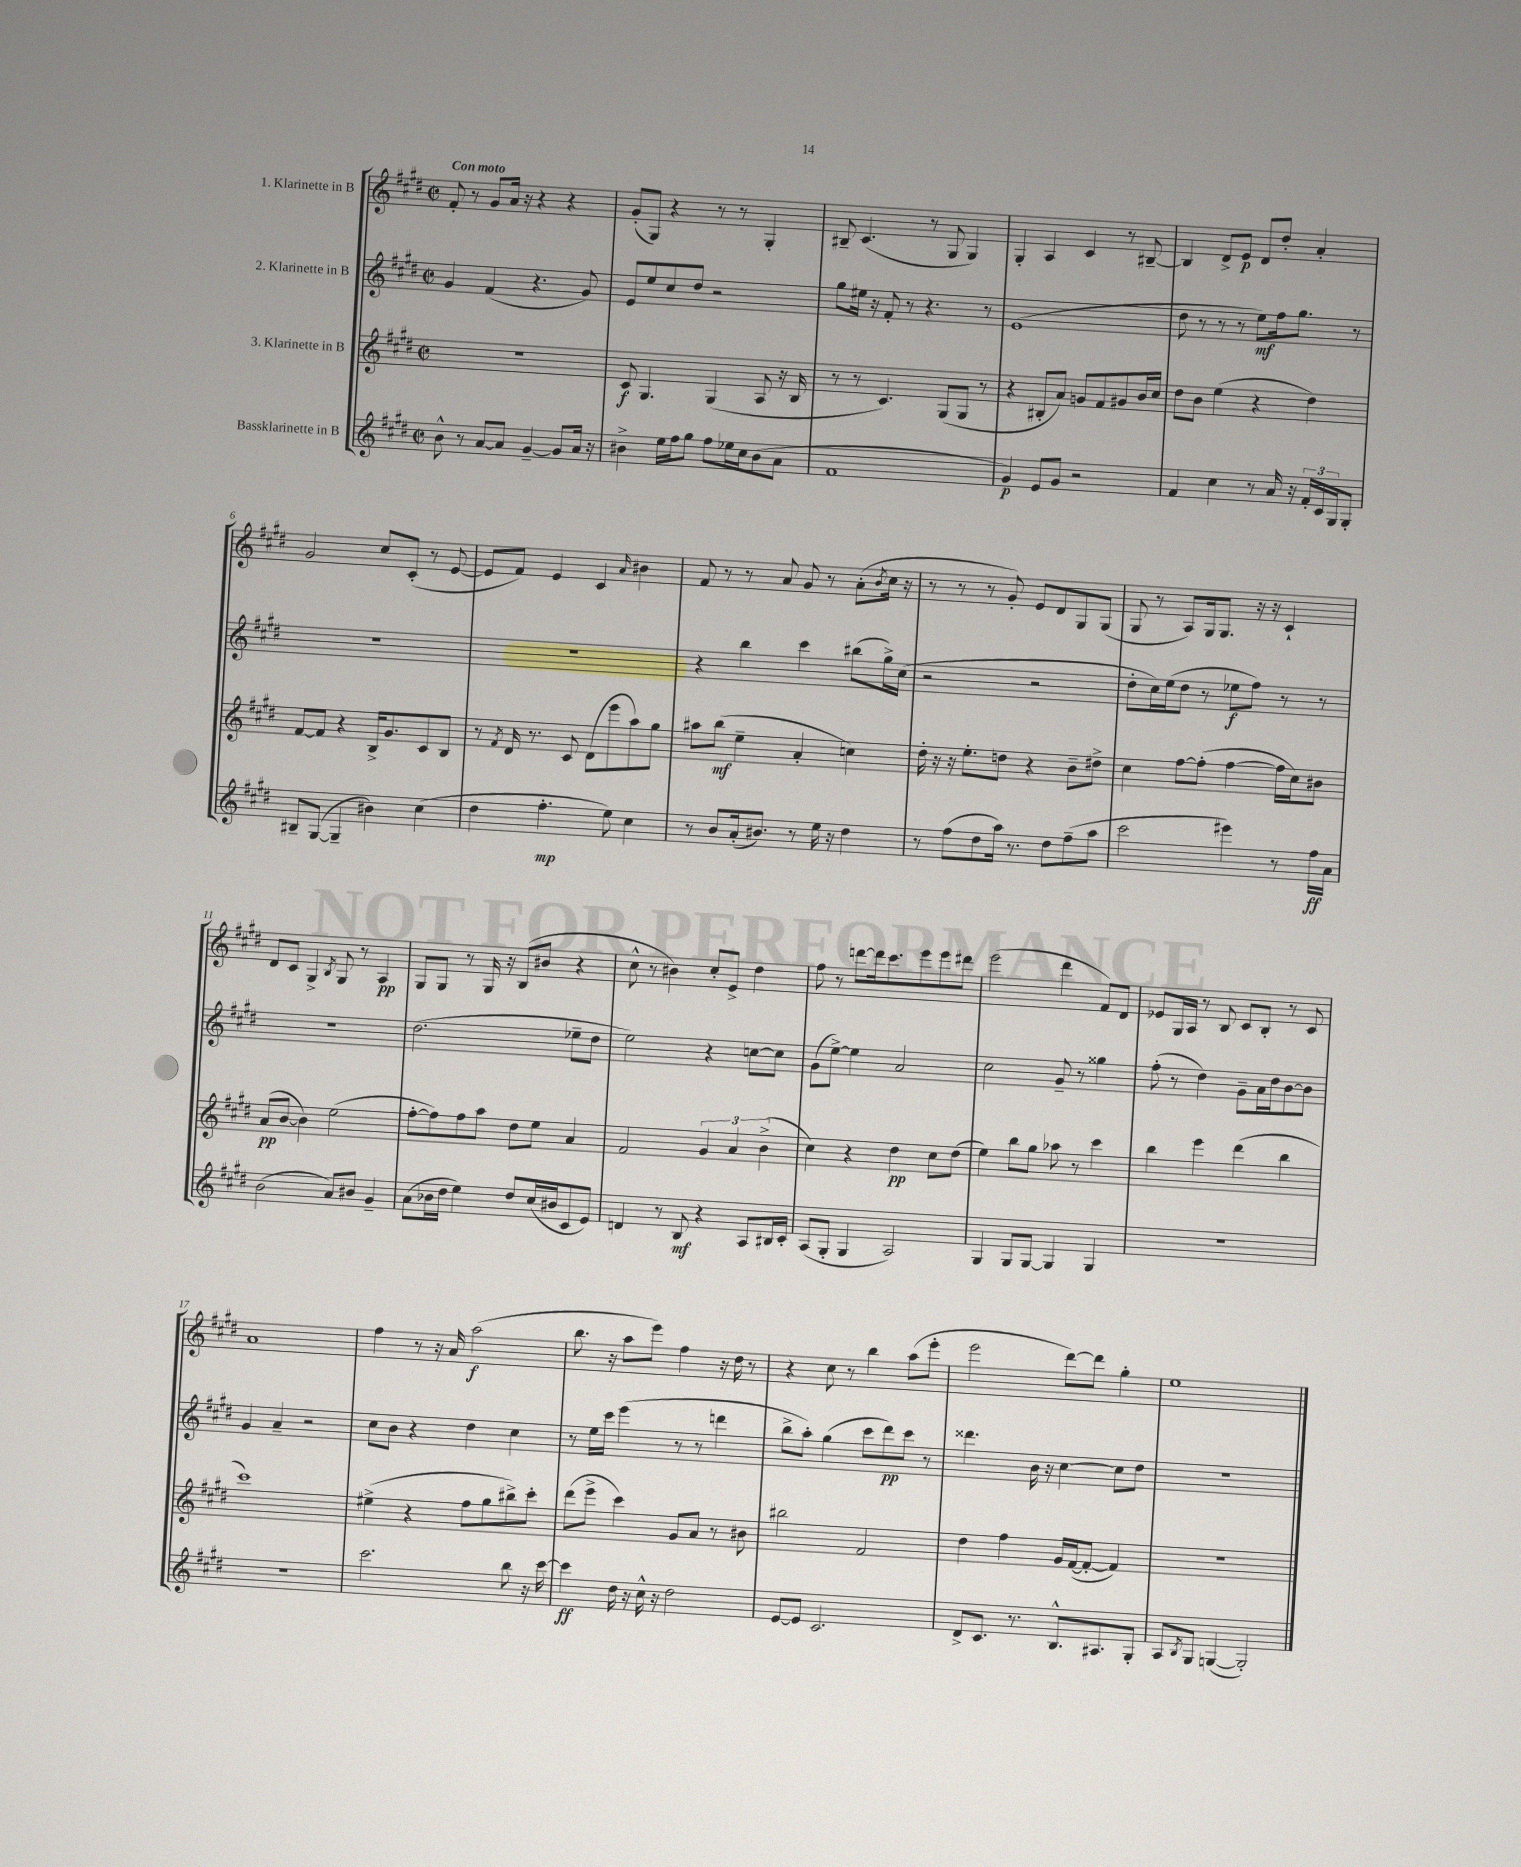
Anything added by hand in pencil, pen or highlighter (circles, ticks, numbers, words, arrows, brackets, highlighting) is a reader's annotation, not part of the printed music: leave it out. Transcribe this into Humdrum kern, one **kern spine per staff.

**kern	**dynam	**kern	**dynam	**kern	**dynam	**kern	**dynam
*part4	*part4	*part3	*part3	*part2	*part2	*part1	*part1
*staff4	*staff4	*staff3	*staff3	*staff2	*staff2	*staff1	*staff1
*I"Bassklarinette in B	*	*I"3. Klarinette in B	*	*I"2. Klarinette in B	*	*I"1. Klarinette in B	*
*clefG2	*	*clefG2	*	*clefG2	*	*clefG2	*
*k[f#c#g#d#]	*	*k[f#c#g#d#]	*	*k[f#c#g#d#]	*	*k[f#c#g#d#]	*
*M2/2	*	*M2/2	*	*M2/2	*	*M2/2	*
*met(c|)	*	*met(c|)	*	*met(c|)	*	*met(c|)	*
=1	=1	=1	=1	=1	=1	=1	=1
!	!	!	!	!	!	!LO:TX:a:B:t=Con moto	!
8b^^\	.	1r	.	4g#/	.	8f#'/	.
8r	.	.	.	.	.	8r	.
[8a/L	.	.	.	(4f#/	.	8g#/L	.
8a/J]	.	.	.	.	.	16a/Jk	.
.	.	.	.	.	.	16r	.
[4g#~/	.	.	.	4.r	.	4r	.
8g#/L]	.	.	.	.	.	4r	.
16a/Jk	.	.	.	8g#/)	.	.	.
16r	.	.	.	.	.	.	.
=2	=2	=2	=2	=2	=2	=2	=2
4b#X^\	.	8c#/	f	8e/L	.	(8g#'/L	.
.	.	4.G#/	.	8ee/	.	8G#/J)	.
16ee\LL	.	.	.	8cc#/	.	4r	.
16ff#\J	.	.	.	.	.	.	.
8gg#\J	.	.	.	8dd#/J	.	.	.
8ff#\L	.	(4G#/	.	2r	.	8r	.
16ee-X\L	.	.	.	.	.	8r	.
16cc#\J	.	.	.	.	.	.	.
(8b#\	.	8A/	.	.	.	4G#'/	.
8a\J	.	16r	.	.	.	.	.
.	.	16B/	.	.	.	.	.
=3	=3	=3	=3	=3	=3	=3	=3
1f#	.	8r	.	8gg#\L	.	8B#X~/	.
.	.	8r	.	16ee#X\Jk	.	(4.c#/	.
.	.	.	.	16r	.	.	.
.	.	4.c#/)	.	8f#'/	.	.	.
.	.	.	.	8r	.	.	.
.	.	.	.	4.r	.	8r	.
.	.	(8G#/L	.	.	.	8G#/	.
.	.	8G#/J	.	.	.	4G#/)	.
.	.	8r	.	8r	.	.	.
=4	=4	=4	=4	=4	=4	=4	=4
4g#/)	p	4r	.	(1e	.	4G#'/	.
8e/L	.	8B#X'/L	.	.	.	4A/	.
8g#/J	.	8a/J)	.	.	.	.	.
2r	.	8gn/L	.	.	.	4c#/	.
.	.	8f#/	.	.	.	.	.
.	.	8g#X/	.	.	.	8r	.
.	.	16b/L	.	.	.	[8B#X~/	.
.	.	16cc#/JJ	.	.	.	.	.
=5	=5	=5	=5	=5	=5	=5	=5
4f#/	.	8dd#\L	.	8dd#\	.	4B#/]	.
.	.	8b\J	.	8r	.	.	.
4cc#\	.	(4ee\	.	8r	.	8d#^/L	.
.	.	.	.	8r	.	8e/J	p
8r	.	4r	.	8ee\L)	mf	8d#/L	.
16a/	.	.	.	16ff#\k	.	8dd#'/J	.
16r	.	.	.	8.gg#\J	.	.	.
24f#'/LL	.	4dd#\)	.	.	.	4a'/	.
24c#/	.	.	.	.	.	.	.
24G#/J	.	.	.	.	.	.	.
8G#'/J	.	.	.	8r	.	.	.
!!LO:LB:g=z
=6	=6	=6	=6	=6	=6	=6	=6
8B#X~/L	.	[8f#/L	.	1r	.	2g#/	.
([8G#/J	.	8f#/J]	.	.	.	.	.
4G#~/]	.	4r	.	.	.	.	.
4b#X\)	.	16B^/KL	.	.	.	8cc#/L	.
.	.	8.g#/	.	.	.	.	.
.	.	.	.	.	.	(8c#'/J	.
(4cc#\	.	8c#/	.	.	.	8r	.
.	.	8B/J	.	.	.	[8e/	.
=7	=7	=7	=7	=7	=7	=7	=7
4dd#\	.	8r	.	1r	.	8e/L]	.
.	.	8qf#/	.	.	.	.	.
.	.	16d#/	.	.	.	8f#/J)	.
.	.	8.r	.	.	.	.	.
4.ff#'\	mp	.	.	.	.	4e/	.
.	.	8c#/	.	.	.	.	.
.	.	(8d#\L	.	.	.	4c#/	.
8ee\)	.	8eee\	.	.	.	.	.
.	.	.	.	.	.	16qqa/	.
4cc#\	.	8aa\)	.	.	.	4b#X\	.
.	.	8gg#\J	.	.	.	.	.
=8	=8	=8	=8	=8	=8	=8	=8
8r	.	8aa#X\L	.	4r	.	8f#/	.
8b/L	.	(8bb\J	mf	.	.	8r	.
(16a'/k	.	4ee~\	.	4bb\	.	8r	.
8.b#X/J)	.	.	.	.	.	.	.
.	.	.	.	.	.	8a/	.
8r	.	4a'/	.	4ccc#\	.	8g#/	.
16ee\	.	.	.	.	.	8r	.
16r	.	.	.	.	.	.	.
4dd#\	.	4ccn\)	.	(8bb#X\L	.	(8a'\L	.
.	.	.	.	.	.	8qb/	.
.	.	.	.	16gg#^\L)	.	16cc#\Jk	.
.	.	.	.	(16cc#\JJ	.	16r	.
=9	=9	=9	=9	=9	=9	=9	=9
8r	.	16dd#'\	.	2r	.	8r	.
.	.	16r	.	.	.	.	.
(8ff#\L	.	16r	.	.	.	8r	.
.	.	8.ee'\L	.	.	.	.	.
8dd#\	.	.	.	.	.	8r	.
16aa\Jk)	.	8ddn\J	.	.	.	8g#'/)	.
8.r	.	.	.	.	.	.	.
.	.	4r	.	2r	.	8e/L	.
8dd#\L	.	.	.	.	.	8d#/	.
(8ff#~\	.	8b~\L	.	.	.	8G#/	.
8aa\J	.	8dd#X^\J	.	.	.	(8G#/J	.
=10	=10	=10	=10	=10	=10	=10	=10
2ccc#\	.	4cc#\	.	8dd#'\L	.	8G#/	.
.	.	.	.	16cc#\L)	.	8r	.
.	.	.	.	(16ee\J	.	.	.
.	.	[8ff#\L	.	8dd#\J	.	8A/L)	.
.	.	(8ff#'\J]	.	8r	.	16G#/k	.
.	.	.	.	.	.	8.G#/J	.
4eee#X\)	.	[4ff#\	.	8ee-X\L	f	.	.
.	.	.	.	8ff#\J)	.	16r	.
.	.	.	.	.	.	16r	.
8r	.	16ff#\LL]	.	8r	.	4c#`/	.
.	.	16cc#\J)	.	.	.	.	.
16ff#\LL	ff	8b#X\J	.	8r	.	.	.
16a\JJ	.	.	.	.	.	.	.
!!LO:LB:g=z
=11	=11	=11	=11	=11	=11	=11	=11
(2b\	.	(8a/L	pp	1r	.	8d#/L	.
.	.	[8b/J	.	.	.	8c#/J	.
.	.	4b\])	.	.	.	4G#^/	.
.	.	.	.	.	.	8qB/	.
8a/L)	.	(2ee\	.	.	.	8G#/	.
8b#X/J	.	.	.	.	.	8r	.
4g#~/	.	.	.	.	.	4A/	pp
=12	=12	=12	=12	=12	=12	=12	=12
(8a\L	.	[8ff#'\L	.	(2.dd#\	.	8G#/L	.
16b-X\L	.	8ff#\])	.	.	.	8G#/J	.
16dd#\JJ	.	.	.	.	.	.	.
4ee\)	.	8ff#\	.	.	.	8r	.
.	.	8aa\J	.	.	.	16G#/	.
.	.	.	.	.	.	16r	.
8dd#/L	.	8dd#\L	.	.	.	(8B/L	.
(16cc#/L	.	8ee\J	.	.	.	8b#X/J	.
16b#X/J	.	.	.	.	.	.	.
8c#/	.	4a/	.	8ee-X~\L	.	4r	.
8e/J)	.	.	.	8dd#\J	.	.	.
=13	=13	=13	=13	=13	=13	=13	=13
4dn/	.	2f#/	.	2ee\)	.	8cc#^^\	.
.	.	.	.	.	.	8r	.
8r	.	.	.	.	.	4b#X\)	.
8B/	mf	.	.	.	.	.	.
4r	.	6g#/	.	4r	.	8cc#'/L	.
.	.	.	.	.	.	8e^/J	.
.	.	6a/	.	.	.	.	.
8A/L	.	.	.	[8ccn\L	.	4dd#\	.
.	.	(6b^\	.	.	.	.	.
16B#X/L	.	.	.	8cc\J]	.	.	.
16c#'/JJ	.	.	.	.	.	.	.
=14	=14	=14	=14	=14	=14	=14	=14
(8A/L	.	4cc#\)	.	(8g#\L	.	8ff#\	.
8G#'/J	.	.	.	[8ee^\J)	.	8r	.
4G#/	.	4r	.	4ee\]	.	[8dddn\L	.
.	.	.	.	.	.	16ddd\k]	.
.	.	.	.	.	.	8.ccc#\	.
2A/)	.	4dd#\	pp	2a/	.	.	.
.	.	.	.	.	.	8eee\	.
.	.	8cc#\L	.	.	.	8eee\	.
.	.	(8dd#\J	.	.	.	8ddd#X\J	.
=15	=15	=15	=15	=15	=15	=15	=15
4G#/	.	4ee\)	.	2cc#\	.	(2eee\	.
8G#/L	.	8bb\L	.	.	.	.	.
[8G#/J	.	8gg#\J	.	.	.	.	.
4G#/]	.	8aa-X\	.	8g#~/	.	4ddd#\	.
.	.	8r	.	8r	.	.	.
4G#/	.	4ccc#\	.	4gg##X\	.	8f#/L)	.
.	.	.	.	.	.	8d#/J	.
=16	=16	=16	=16	=16	=16	=16	=16
1r	.	4bb\	.	(8ff#'\	.	8e-X/L	.
.	.	.	.	8r	.	16G#/L	.
.	.	.	.	.	.	16A/JJ	.
.	.	4eee\	.	4dd#\)	.	8r	.
.	.	.	.	.	.	8B/	.
.	.	(4ddd#\	.	8g#~\L	.	8c#/L	.
.	.	.	.	16a\L	.	8B'/J	.
.	.	.	.	16dd#\J	.	.	.
.	.	4bb\	.	[8b\	.	8r	.
.	.	.	.	8b\J]	.	8c#/	.
!!LO:LB:g=z
=17	=17	=17	=17	=17	=17	=17	=17
1r	.	1ccc#)	.	4g#/	.	1a	.
.	.	.	.	4a~/	.	.	.
.	.	.	.	2r	.	.	.
=18	=18	=18	=18	=18	=18	=18	=18
2.ccc#\	.	(4ee#X^\	.	8cc#\L	.	4ff#\	.
.	.	.	.	8b\J	.	.	.
.	.	4r	.	4r	.	8r	.
.	.	.	.	.	.	16r	.
.	.	.	.	.	.	16a/	.
.	.	8ff#\L	.	4dd#\	.	(2aa\	f
.	.	8gg#\	.	.	.	.	.
8bb\	.	8bb#X^\)	.	4cc#\	.	.	.
16r	.	8ccc#'\J	.	.	.	.	.
[16ccc#\	.	.	.	.	.	.	.
=19	=19	=19	=19	=19	=19	=19	=19
4ccc#\]	ff	(8ddd#\L	.	8r	.	8.bb\	.
.	.	8eee^\J	.	16ee\LL	.	.	.
.	.	.	.	16ccc#\JJ	.	16r	.
16dd#\	.	4ccc#\)	.	(4eee\	.	8aa\L	.
16r	.	.	.	.	.	.	.
16cc#^^\	.	.	.	.	.	8eee\J)	.
16r	.	.	.	.	.	.	.
2dd#\	.	8g#/L	.	8r	.	4ff#\	.
.	.	8a/J	.	8r	.	.	.
.	.	8r	.	4dddn\	.	16r	.
.	.	.	.	.	.	16dd#\	.
.	.	8b#X\	.	.	.	8r	.
=20	=20	=20	=20	=20	=20	=20	=20
[8e/L	.	2bb#X\	.	8bb^\L	.	4r	.
8e/J]	.	.	.	8aa'\J)	.	.	.
2.c#/	.	.	.	(4gg#\	.	8cc#\	.
.	.	.	.	.	.	8r	.
.	.	2f#/	.	8ccc#\L	.	4bb\	.
.	.	.	.	8ddd#\)	pp	.	.
.	.	.	.	8ccc#\J	.	(8aa\L	.
.	.	.	.	8r	.	8eee'\J	.
=21	=21	=21	=21	=21	=21	=21	=21
8d#^/L	.	4dd#\	.	4.ddd##X\	.	2eee\	.
8.c#/J	.	.	.	.	.	.	.
.	.	4ff#\	.	.	.	.	.
8.r	.	.	.	.	.	.	.
.	.	.	.	16b\	.	.	.
.	.	.	.	16r	.	.	.
8.B^^/L	.	16g#/LL	.	[4cc#\	.	[8ddd#\L)	.
.	.	([16f#/J	.	.	.	.	.
.	.	8f#'/J_	.	.	.	8ddd#\J]	.
8.A#X/	.	.	.	.	.	.	.
.	.	4f#/])	.	8cc#\L]	.	4gg#'\	.
8G#'/J	.	.	.	8dd#\J	.	.	.
=22	=22	=22	=22	=22	=22	=22	=22
8A/L	.	1r	.	1r	.	1ee	.
8qB/	.	.	.	.	.	.	.
8G#/J	.	.	.	.	.	.	.
([4Gn/	.	.	.	.	.	.	.
2G'/])	.	.	.	.	.	.	.
==	==	==	==	==	==	==	==
*-	*-	*-	*-	*-	*-	*-	*-
